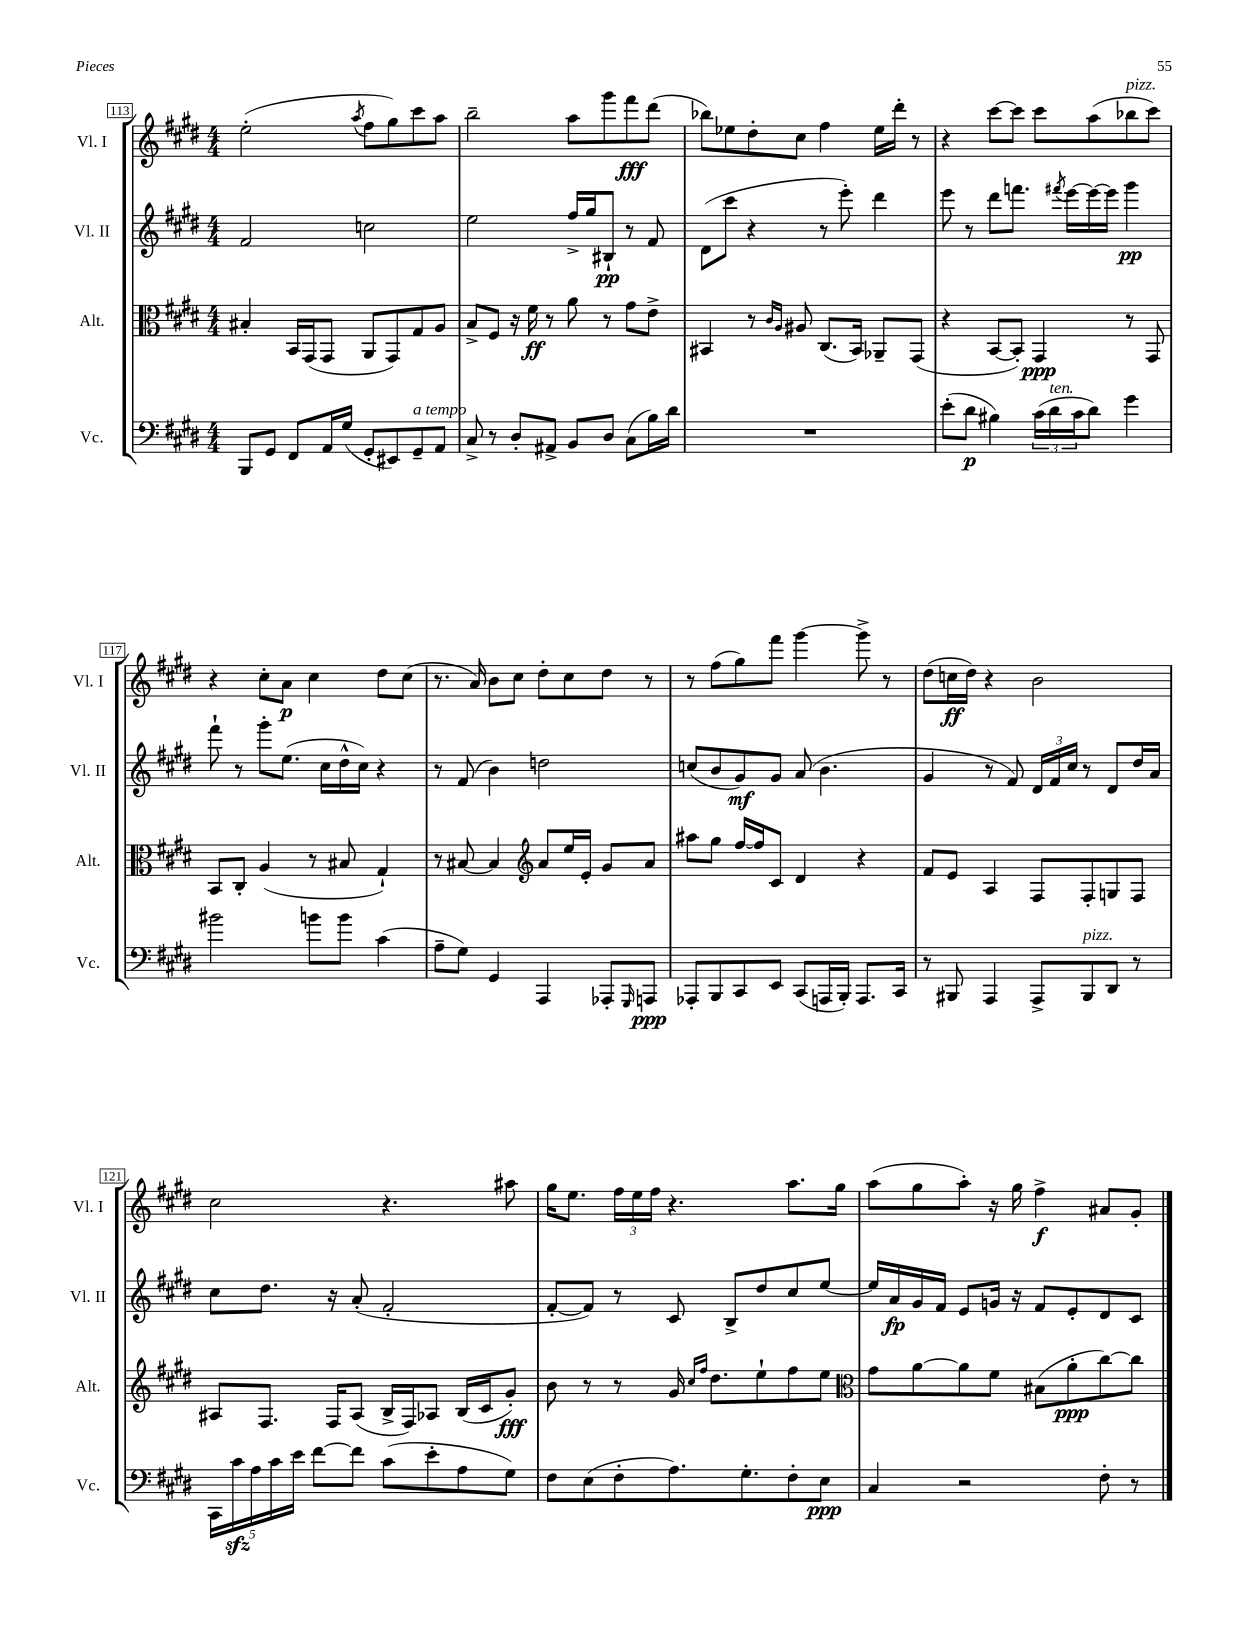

**kern	**dynam	**kern	**dynam	**kern	**dynam	**kern	**dynam
*part4	*part4	*part3	*part3	*part2	*part2	*part1	*part1
*staff4	*staff4	*staff3	*staff3	*staff2	*staff2	*staff1	*staff1
*I"Vc.	*	*I"Alt.	*	*I"Vl. II	*	*I"Vl. I	*
*I'Vc.	*	*I'Alt.	*	*I'Vl. II	*	*I'Vl. I	*
*clefF4	*	*clefC3	*	*clefG2	*	*clefG2	*
*k[f#c#g#d#]	*	*k[f#c#g#d#]	*	*k[f#c#g#d#]	*	*k[f#c#g#d#]	*
*M4/4	*	*M4/4	*	*M4/4	*	*M4/4	*
=113	=113	=113	=113	=113	=113	=113	=113
8BBB/L	.	4B#X'/	.	2f#/	.	(2ee'\	.
8GG#/J	.	.	.	.	.	.	.
8FF#/L	.	16BB/LL	.	.	.	.	.
.	.	(16GG#/J	.	.	.	.	.
16AA/L	.	8GG#/J	.	.	.	.	.
(16G#/JJ	.	.	.	.	.	.	.
.	.	.	.	.	.	8qaa/	.
8GG#'/L	.	8AA/L	.	2ccn\	.	8ff#\L	.
8EE#X/)	.	8GG#/)	.	.	.	8gg#\)	.
!LO:TX:a:i:t=a tempo	!	!	!	!	!	!	!
8GG#~/	.	8G#/	.	.	.	8ccc#\	.
8AA/J	.	8A/J	.	.	.	8aa\J	.
=114	=114	=114	=114	=114	=114	=114	=114
8C#^/	.	8B^/L	.	2ee\	.	2bb~\	.
8r	.	8F#/J	.	.	.	.	.
8D#'/L	.	16r	.	.	.	.	.
.	.	16f#\	ff	.	.	.	.
8AA#X^/J	.	8r	.	.	.	.	.
8BB/L	.	8a\	.	16ff#^/LL	.	8aa\L	.
.	.	.	.	16gg#/J	.	.	.
8D#/J	.	8r	.	8B#X`/J	pp	8ggg#\	.
(8C#\L	.	8g#\L	.	8r	.	8fff#\	fff
16B\L)	.	8e^\J	.	8f#/	.	(8ddd#\J	.
16d#\JJ	.	.	.	.	.	.	.
=115	=115	=115	=115	=115	=115	=115	=115
1r	.	4BB#X/	.	(8d#\L	.	8bb-X\L)	.
.	.	.	.	8ccc#\J	.	8ee-X\	.
.	.	8r	.	4r	.	8dd#'\	.
.	.	16qqc#/LL	.	.	.	.	.
.	.	16qqA/JJ	.	.	.	.	.
.	.	8A#X/	.	.	.	8cc#\J	.
.	.	(8.C#/L	.	8r	.	4ff#\	.
.	.	.	.	8eee'\)	.	.	.
.	.	16BB#/Jk)	.	.	.	.	.
.	.	8AA-X~/L	.	4ddd#\	.	16ee-\LL	.
.	.	.	.	.	.	16ddd#'\JJ	.
.	.	(8GG#/J	.	.	.	8r	.
=116	=116	=116	=116	=116	=116	=116	=116
(8e'\L	.	4r	.	8eee\	.	4r	.
8d#\J	p	.	.	8r	.	.	.
4B#X\)	.	[8BB/L	.	8ddd#\L	.	[8ccc#\L	.
.	.	8BB'/J])	.	8.fffn\J	.	8ccc#\J]	.
(24c#\LL	.	4GG#/	ppp	.	.	8ccc#\L	.
!LO:TX:a:i:t=ten.	!	!	!	!	!	!	!
24d#\	.	.	.	.	.	.	.
.	.	.	.	8qfff#X/	.	.	.
.	.	.	.	[16eee\LL	.	.	.
24c#\J	.	.	.	.	.	.	.
8d#\J)	.	.	.	16eee\_	.	(8aa\	.
.	.	.	.	16eee\JJ]	.	.	.
!	!	!	!	!	!	!LO:TX:a:i:t=pizz.	!
4g#\	.	8r	.	4ggg#\	pp	8bb-X\	.
.	.	8GG#/	.	.	.	8ccc#\J)	.
!!LO:LB:g=z
=117	=117	=117	=117	=117	=117	=117	=117
2b#X\	.	8BB/L	.	8fff#`\	.	4r	.
.	.	8C#'/J	.	8r	.	.	.
.	.	(4A/	.	8ggg#'\L	.	8cc#'\L	.
.	.	.	.	(8.ee\J	.	8a\J	p
8bn\L	.	8r	.	.	.	4cc#\	.
.	.	.	.	16cc#\LL	.	.	.
8b\J	.	8B#X/	.	16dd#^^\	.	.	.
.	.	.	.	16cc#\JJ)	.	.	.
(4c#\	.	4G#`/)	.	4r	.	8dd#\L	.
.	.	.	.	.	.	(8cc#\J	.
=118	=118	=118	=118	=118	=118	=118	=118
8A~\L	.	8r	.	8r	.	8.r	.
8G#\J)	.	[8B#X/	.	(8f#/	.	.	.
.	.	.	.	.	.	16a/)	.
4GG#/	.	4B#/]	.	4b\)	.	8b\L	.
.	.	.	.	.	.	8cc#\J	.
*	*	*clefG2	*	*	*	*	*
4AAA/	.	8a/L	.	2ddn\	.	8dd#'\L	.
.	.	16ee/L	.	.	.	8cc#\	.
.	.	16e'/JJ	.	.	.	.	.
8AAA-X'/L	.	8g#/L	.	.	.	8dd#\J	.
16qqGGG#/	.	.	.	.	.	.	.
8AAAn/J	ppp	8a/J	.	.	.	8r	.
=119	=119	=119	=119	=119	=119	=119	=119
8AAA-X'/L	.	8aa#X\L	.	(8ccn/L	.	8r	.
8BBB/	.	8gg#\J	.	8b/	.	(8ff#\L	.
8CC#/	.	[16ff#/LL	.	8g#/)	mf	8gg#\)	.
.	.	16ff#/J]	.	.	.	.	.
8EE/J	.	8c#/J	.	8g#/J	.	8fff#\J	.
(8CC#/L	.	4d#/	.	(8a/	.	[4ggg#\	.
16AAAn/L	.	.	.	4.b\	.	.	.
16BBB'/JJ)	.	.	.	.	.	.	.
8.AAA/L	.	4r	.	.	.	8ggg#^\]	.
.	.	.	.	.	.	8r	.
16CC#/Jk	.	.	.	.	.	.	.
=120	=120	=120	=120	=120	=120	=120	=120
8r	.	8f#/L	.	4g#/	.	(8dd#\L	.
8BBB#X/	.	8e/J	.	.	.	16ccn\L	ff
.	.	.	.	.	.	16dd#\JJ)	.
4AAA/	.	4A/	.	8r	.	4r	.
.	.	.	.	8f#/)	.	.	.
8AAA^/L	.	8F#/L	.	24d#/LL	.	2b\	.
.	.	.	.	24f#/	.	.	.
.	.	.	.	24cc#/JJ	.	.	.
!LO:TX:a:i:t=pizz.	!	!	!	!	!	!	!
8BBB#/	.	8F#'/	.	8r	.	.	.
8DD#/J	.	8Gn/	.	8d#/L	.	.	.
8r	.	8F#/J	.	16dd#/L	.	.	.
.	.	.	.	16a/JJ	.	.	.
!!LO:LB:g=z
=121	=121	=121	=121	=121	=121	=121	=121
20CC#\LL	.	8A#X/L	.	8cc#\L	.	2cc#\	.
20c#zz\	.	.	.	.	.	.	.
20A\	.	.	.	.	.	.	.
.	.	8.F#/J	.	8.dd#\J	.	.	.
20c#\	.	.	.	.	.	.	.
20e\JJ	.	.	.	.	.	.	.
[8f#\L	.	.	.	.	.	.	.
.	.	16F#/KL	.	16r	.	.	.
8f#\J]	.	(8A#/J	.	(8a'/	.	.	.
(8c#\L	.	16B^/LL	.	2f#'/	.	4.r	.
.	.	16F#/J)	.	.	.	.	.
8e'\	.	8A-X/J	.	.	.	.	.
8A\	.	(16B/LL	.	.	.	.	.
.	.	16c#/J	.	.	.	.	.
8G#\J)	.	8g#'/J)	fff	.	.	8aa#X\	.
=122	=122	=122	=122	=122	=122	=122	=122
8F#\L	.	8b\	.	[8f#'/L	.	16gg#\KL	.
.	.	.	.	.	.	8.ee\J	.
(8E\	.	8r	.	8f#/J])	.	.	.
8F#'\	.	8r	.	8r	.	24ff#\LL	.
.	.	.	.	.	.	24ee\	.
.	.	.	.	.	.	24ff#\JJ	.
8.A\)	.	16g#/	.	8c#/	.	4.r	.
.	.	16qqcc#/LL	.	.	.	.	.
.	.	16qqff#/JJ	.	.	.	.	.
.	.	8.dd#\L	.	.	.	.	.
.	.	.	.	8B^/L	.	.	.
8.G#'\	.	.	.	.	.	.	.
.	.	8ee`\	.	8dd#/	.	.	.
8F#'\	.	8ff#\	.	8cc#/	.	8.aa\L	.
8E\J	ppp	8ee\J	.	[8ee/J	.	.	.
.	.	.	.	.	.	16gg#\Jk	.
=123	=123	=123	=123	=123	=123	=123	=123
*	*	*clefC3	*	*	*	*	*
4C#/	.	8g#\L	.	16ee/LL]	.	(8aa\L	.
.	.	.	.	16a/	fp	.	.
.	.	[8a\	.	16g#/	.	8gg#\	.
.	.	.	.	16f#/JJ	.	.	.
2r	.	8a\]	.	8e/L	.	8aa'\J)	.
.	.	8f#\J	.	16gn/Jk	.	16r	.
.	.	.	.	16r	.	16gg#\	.
.	.	(8B#X\L	.	8f#/L	.	4ff#^\	f
.	.	8a'\	ppp	8e'/	.	.	.
8F#'\	.	[8cc#\)	.	8d#/	.	8a#X/L	.
8r	.	8cc#\J]	.	8c#/J	.	8g#'/J	.
==	==	==	==	==	==	==	==
*-	*-	*-	*-	*-	*-	*-	*-
